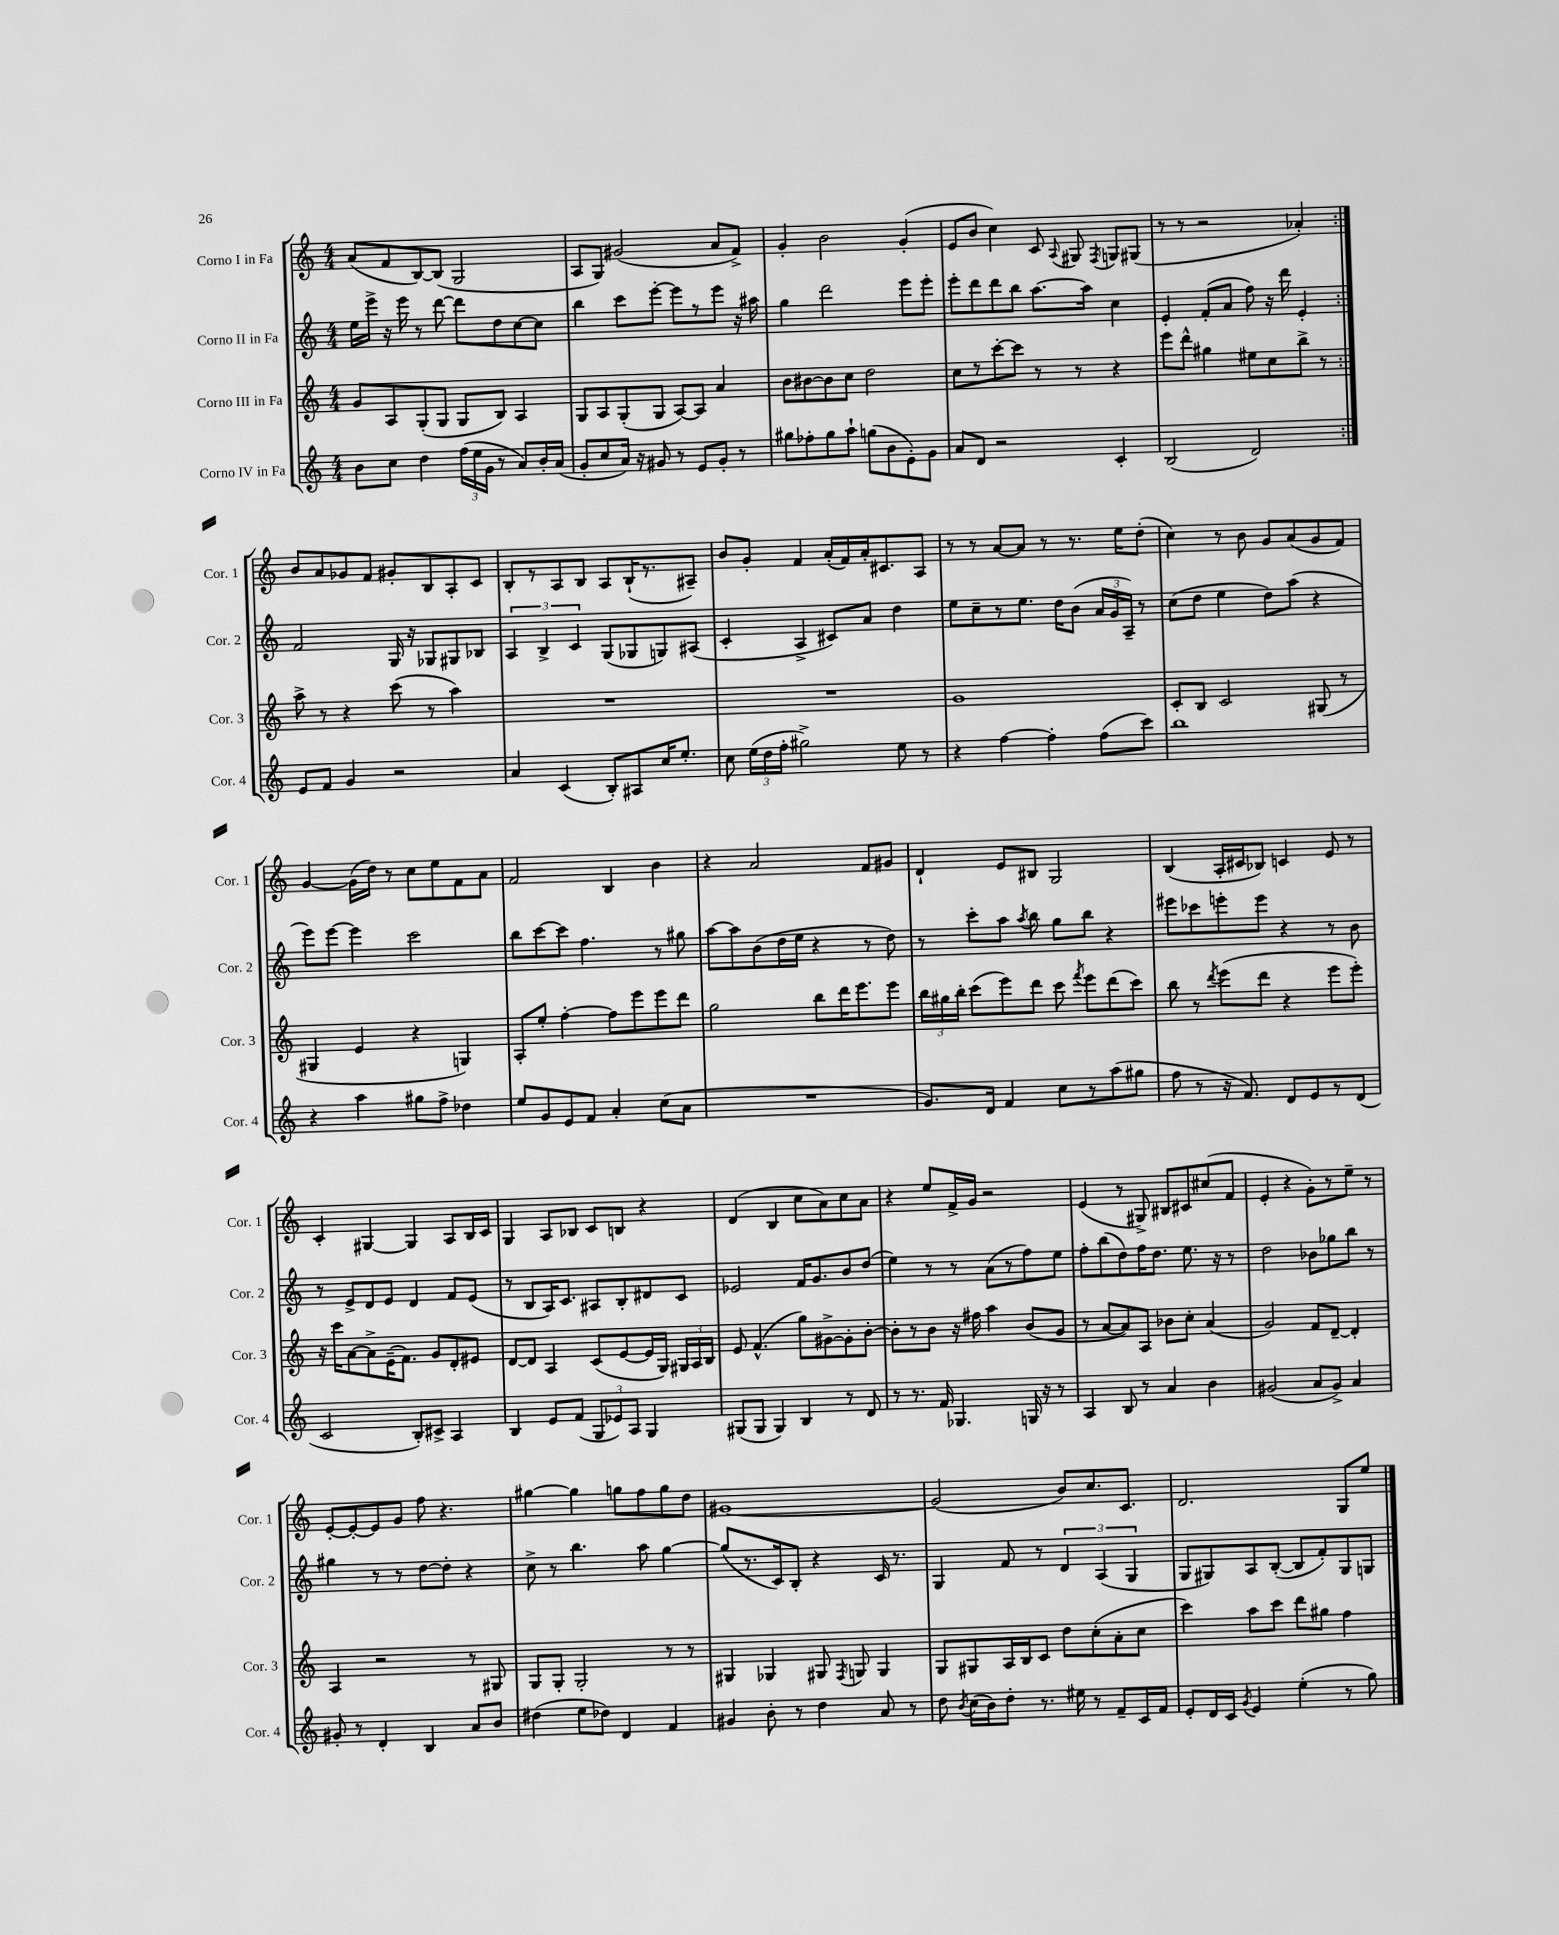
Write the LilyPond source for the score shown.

<<
\new StaffGroup <<
\new Staff = "s0" \with { instrumentName = "Corno I in Fa" shortInstrumentName = "Cor. 1" } {
    \clef treble \key c \major \numericTimeSignature \time 4/4
    \autoBeamOff \repeat volta 2 { a'8[( f'8 b8~) b8]( g2 |
    a8[ g8]) gis'2( a'8[ f'8]->) |
    g'4-. b'2 g'4-.( |
    e'8[ b'8] c''4) c'8 \appoggiatura { a8 } gis8 \acciaccatura { f8 } g8[ gis8]( |
    r8 r8 r2 aes'4-.) | }
    b'8[ a'8 ges'8 f'8] gis'8[-. b8 a8-. c'8] |
    b8[-. r8 a8 b8] a8[ b16-!( r8. ais8]--) |
    b'8[ g'8]-. f'4 a'16[-.( f'16) a'16-. cis'8. a8] |
    r8 r8 a'8[~ a'8] r8 r8. e''16[ d''8]-.( |
    c''4) r8 b'8 g'8[ a'8( g'8 f'8]) |
    g'4~ g'16[( d''16]) r8 c''8[ e''8 f'8 a'8] |
    f'2 b4 b'4 |
    r4 a'2 f'8[ gis'8] |
    d'4-! e'8[ bis8] g2 |
    b4( a16[-. cis'16 bes8]) c'4 e'8 r8 |
    c'4-. gis4~ gis4 a8[ b16 c'16] |
    g4 a8[ bes8] c'8[ b8] r4 |
    d'4( b4 c''8[ a'8) c''8 a'8] |
    r4 e''8[ f'16-> g'16] r2 |
    e'4( r8 gis8->) bis8[ cis'8 cis''8( f'8] |
    e'4-. r4 g'8[-.) r8 e''8]-- r8 |
    e'8[~-. e'8~-. e'8 g'8] f''8 r4. |
    gis''4~ gis''4 g''8[ f''8 g''8 d''8] |
    gis'1~ |
    gis'2( b'8[) c''8. c'8.] |
    d'2. g8[ e''8] \bar "|." |
}
\new Staff = "s1" \with { instrumentName = "Corno II in Fa" shortInstrumentName = "Cor. 2" } {
    \clef treble \key c \major \numericTimeSignature \time 4/4
    \autoBeamOff \repeat volta 2 { e''16[ e'''16]-> r16 e'''16 r8 d'''8~ d'''8[ d''8 c''8~ c''8] |
    b''4 c'''8[ e'''8]~-. e'''8[ r8 e'''8] r16 ais''16 |
    g''4 d'''2 e'''8[ e'''8]-. |
    e'''8[-. d'''8 d'''8 b''8] a''8.[~ a''16] c''4 |
    e'4-. f'8[-.( a'8] f''8) r16 d'''16 e'4-. | }
    f'2 g16 r16 ges8[ gis8 bes8] |
    \tuplet 3/2 { a4 b4-> c'4 } g8[( ges8 g8) ais8]( |
    c'4-. a4-> cis'8[) a'8] d''4 |
    e''8[ c''8-- r8 e''8.] d''16[ b'8]( \tuplet 3/2 { a'16[ g'16 a16]--) } r8 |
    c''8[( d''8] e''4 d''8[) a''8]( r4 |
    e'''8[) e'''8]~ e'''4 c'''2 |
    b''8[ c'''8~ c'''8] f''4. r8 gis''8 |
    a''8[~ a''8 b'8( d''16 e''16] r4 r8 d''8) |
    r8 c'''8[-. a''8] \acciaccatura { a''8 } b''8 g''8[ b''8] r4 |
    eis'''8[ ces'''8 e'''8-. e'''8] r4 r8 b'8 |
    r8 e'8[-> d'8 e'8] d'4 f'8[ e'8]( |
    r8 b8[ a16) c'8.] ais8[ b8-. dis'8 c'8] |
    ees'2 f'16[ g'8. b'8 d''8]( |
    e''4) r8 r8 a'8[( r8 f''8) e''8] |
    f''8[-. b''8( d''8) f''16 d''8.] e''8. r16 r8 |
    d''2 bes'8[ ges''8 b''8] r8 |
    gis''4 r8 r8 d''8[~ d''8]-. r4 |
    c''8-> r8 b''4. a''8 g''4~ |
    g''8[( r8. c'16) b8]-. r4 c'16 r8. |
    g4 f'8 r8 \tuplet 3/2 { d'4 a4( g4 } |
    g8[ gis8) a8 b8]~-.( b8[ f'8-.) gis8 g8] \bar "|." |
}
\new Staff = "s2" \with { instrumentName = "Corno III in Fa" shortInstrumentName = "Cor. 3" } {
    \clef treble \key c \major \numericTimeSignature \time 4/4
    \autoBeamOff \repeat volta 2 { g'8[ a8 g8-.( g8] g8[ b8]) a4 |
    g8[ a8 g8-.( g8] a8[~) a8] a'4 |
    b'8[ bis'8~ bis'8 c''8] d''2 |
    c''8[ r8 c'''8~-. c'''8] r8 r8 r4 |
    e'''8[ d'''8]-^ gis''4 eis''8[ c''8 b''8]-> r8 | }
    a''8-> r8 r4 c'''8( r8 a''4) |
    R1 |
    R1 |
    g'1 |
    c'8[-. b8] c'2 gis8( r8 |
    gis4 e'4 r4 g4) |
    a8[-. e''8]-. f''4~-. f''8[ e'''8 e'''8 d'''8] |
    g''2 b''8[ d'''16 e'''8. e'''8] |
    \tuplet 3/2 { b''16[ gis''16 b''16]-. } c'''8[( e'''8) d'''8] c'''8 \acciaccatura { f'''8 } e'''8[ d'''8( c'''8]) |
    b''8 r8 \acciaccatura { d'''8 } e'''8[( d'''8] r4 e'''8[ e'''8]-.) |
    r16 c'''16[ a'8~ a'8-> e'16--( f'8.]) g'8[ d'8-. eis'8] |
    d'8[~ d'8] a4 c'8[( e'8~ e'16 g16]) \tuplet 3/2 { gis16[ a16 b16] } |
    e'8 f'4.-^( g''8[) gis'8~-> gis'8-. b'8]~-. |
    b'8[-. r8 b'8] r16 fis''16 a''4 b'8[( g'8] |
    r8 a'8[~ a'8) a8] bes'8[ c''8]-. a'4( |
    g'2) f'8[ d'8]~-- d'4-. |
    a4 r2 r8 gis8 |
    g8[ g8]-. g2-. r8 r8 |
    gis4 ges4 gis8 \acciaccatura { f8 } g8 g4 |
    g8[ gis8 a16 b16 c'8] d''8[ c''8-.( a'8-. c''8] |
    c'''4) a''8[ c'''8] d'''8[ gis''8] f''4 \bar "|." |
}
\new Staff = "s3" \with { instrumentName = "Corno IV in Fa" shortInstrumentName = "Cor. 4" } {
    \clef treble \key c \major \numericTimeSignature \time 4/4
    \autoBeamOff \repeat volta 2 { b'8[ c''8] d''4 \tuplet 3/2 { f''16[( e''16 g'16] } r8 a'8[) b'16-. a'16]( |
    g'8[-. c''8 a'16]) r16 gis'8 r8 e'8[ gis'8]-. r8 |
    gis''8[ fes''8-. gis''8 a''8]-! g''8[( b'8 e'8-.) g'8] |
    a'8[ d'8] r2 c'4-. |
    b2( d'2) | }
    e'8[ f'8] g'4 r2 |
    a'4 c'4( b8[-.) ais8 c''16 e''8.]-. |
    c''8 \tuplet 3/2 { e''16[( d''16 f''16]-. } gis''2->) e''8 r8 |
    r4 f''4~ f''4-. f''8[( c'''8]) |
    b''1 |
    r4 a''4 gis''8[ f''8]-> des''4 |
    e''8[ g'8 e'8 f'8] a'4-. c''8[( a'8] |
    R1 |
    g'8.[) d'16] f'4 c''8[ r8 a''8( gis''8] |
    f''8 r8 r16 f'8.) d'8[ e'8 r8 d'8]( |
    c'2 b8[-.) cis'8]-> a4 |
    b4 e'8[ f'8]( \tuplet 3/2 { g8[ ees'8) a8] } g4 |
    gis8[( gis8] gis4) b4 r8 d'8 |
    r8 r8. f'16 ges4. g16 r16 r8 |
    a4 b8 r8 a'4 b'4 |
    gis'2( a'8[ gis'8]->) a'4 |
    gis'8-. r8 d'4-. b4 a'8[ b'8] |
    dis''4( e''8[ des''8]) d'4 f'4 |
    gis'4 b'8-. r8 d''4 a'8 r8 |
    d''8 \acciaccatura { b'8 } c''16[( b'16) d''8]-. r8. eis''16 r8 f'8[-- c'16 f'16] |
    e'8[-. d'16 c'16] \acciaccatura { g'8 } e'4 e''4-.( r8 g''8) \bar "|." |
}
>>
>>
\layout { \context { \Score \remove "Bar_number_engraver" } }
